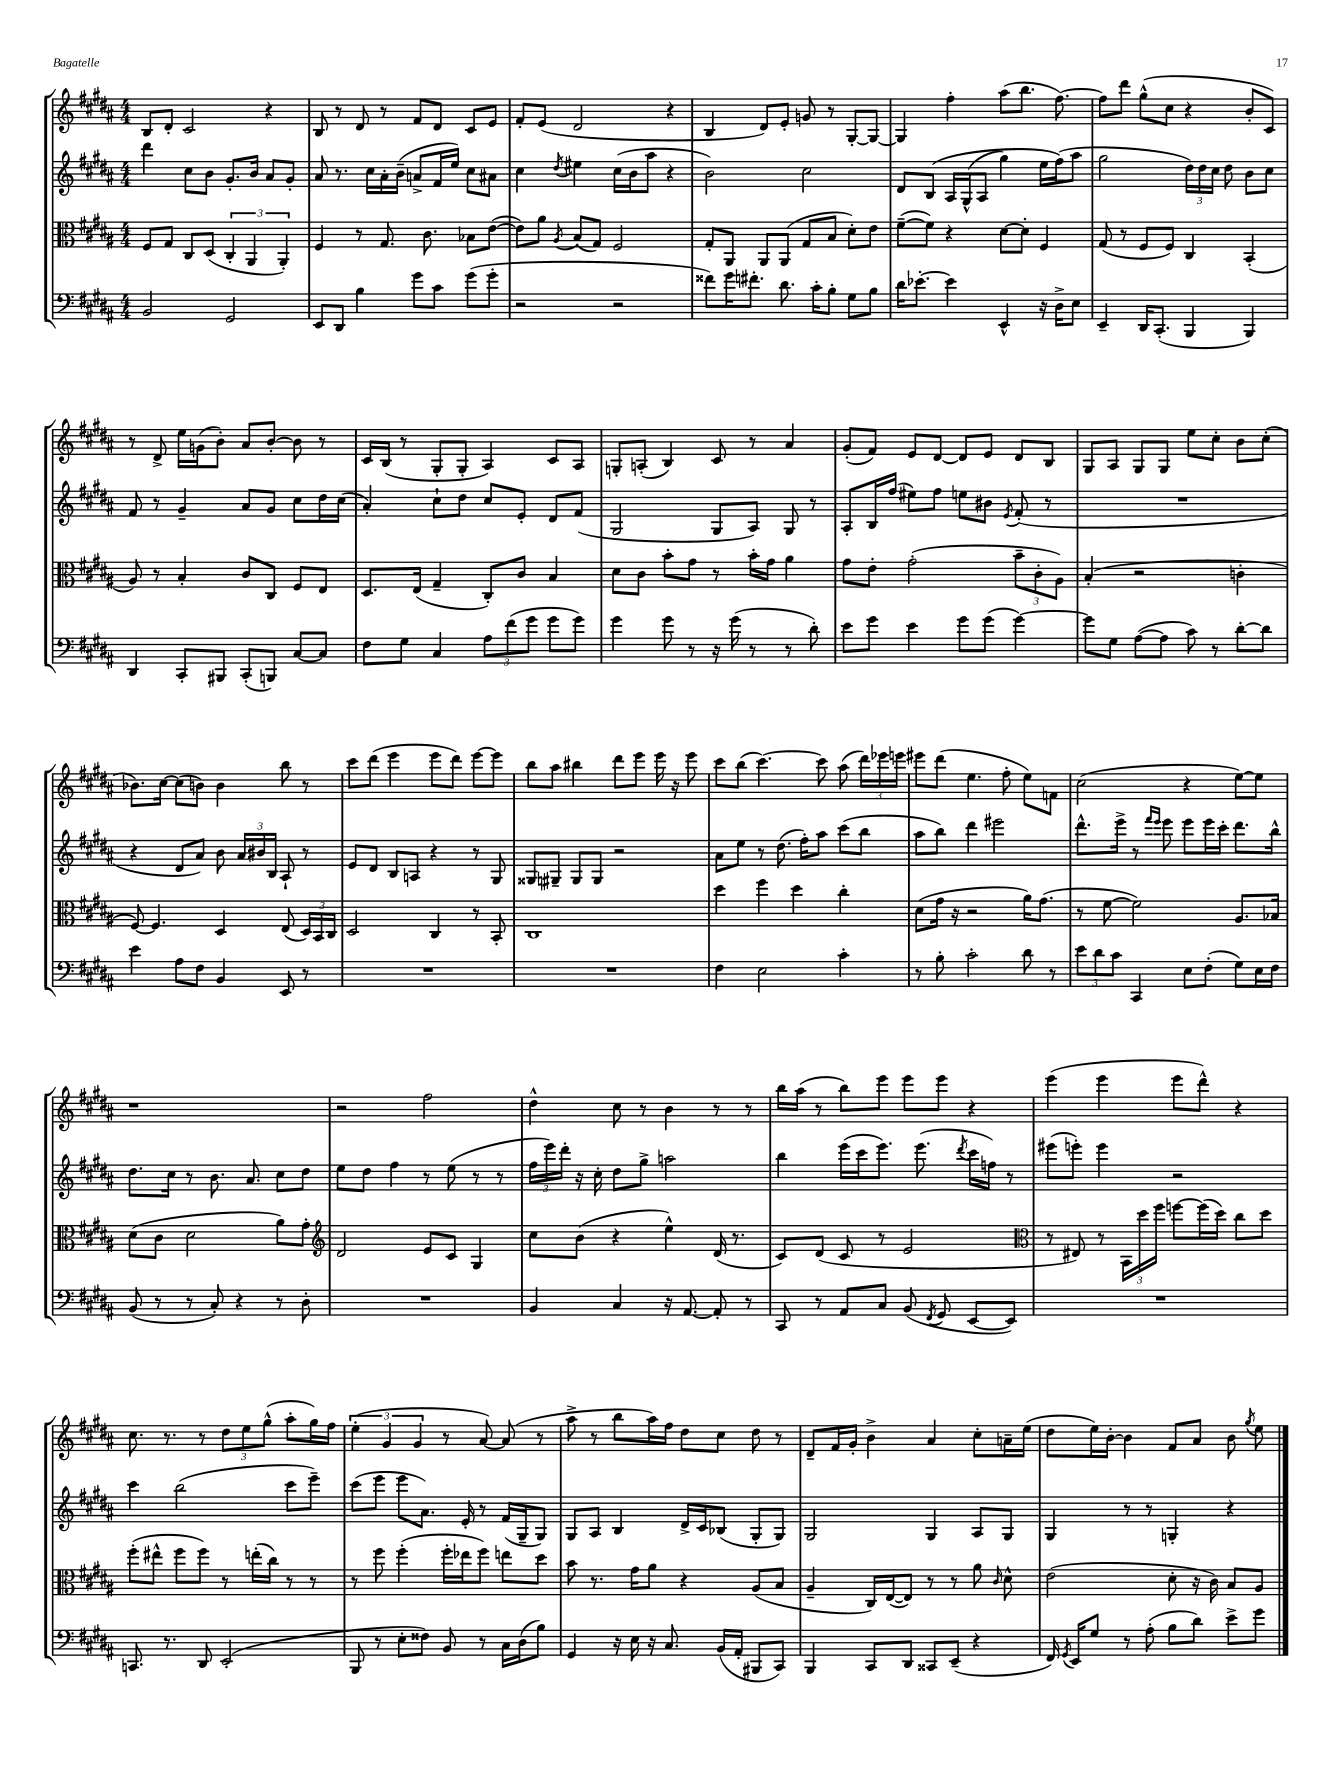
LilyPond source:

<<
\new StaffGroup <<
\new Staff = "s0" {
    \clef treble \key b \major \numericTimeSignature \time 4/4
    \autoBeamOff b8[ dis'8]-. cis'2 r4 |
    b8 r8 dis'8 r8 fis'8[ dis'8] cis'8[ e'8] |
    fis'8[-. e'8]( dis'2 r4 |
    b4 dis'8[) e'8]-. g'8 r8 gis8[~-. gis8]~ |
    gis4 fis''4-. ais''8[( b''8.] fis''8.~) |
    fis''8[ dis'''8] gis''8[-^( cis''8] r4 b'8[-. cis'8]) |
    r8 dis'8-> e''16[ g'16( b'8]-.) ais'8[ b'8]~-. b'8 r8 |
    cis'16[ b16]( r8 gis8[-. gis8]-. ais4) cis'8[ ais8] |
    g8[-. a8]-.( b4) cis'8 r8 ais'4 |
    gis'8[-.( fis'8]) e'8[ dis'8]~ dis'8[ e'8] dis'8[ b8] |
    gis8[ ais8] gis8[ gis8] e''8[ cis''8]-. b'8[ cis''8]-.( |
    bes'8.[) cis''16]~ cis''8[( b'8]) b'4 b''8 r8 |
    cis'''8[ dis'''8]( e'''4 e'''8[ dis'''8]) e'''8[~ e'''8] |
    b''8[ ais''8] bis''4 dis'''8[ e'''8] e'''16 r16 e'''8 |
    cis'''8[ b''8]( cis'''4.~) cis'''8 ais''8( \tuplet 3/2 { dis'''16[) ees'''16 e'''16] } |
    eis'''8[ dis'''8]( e''4. fis''8-. e''8[) f'8] |
    cis''2( r4 e''8[~) e''8] |
    r1 |
    r2 fis''2 |
    dis''4-^ cis''8 r8 b'4 r8 r8 |
    b''16[ ais''16]( r8 b''8[) e'''8] e'''8[ e'''8] r4 |
    e'''4( e'''4 e'''8[ dis'''8]-^) r4 |
    cis''8. r8. r8 \tuplet 3/2 { dis''8[ e''8 gis''8]-^( } ais''8[-. gis''16) fis''16] |
    \tuplet 3/2 { e''4-.( gis'4 gis'4 } r8 ais'8~) ais'8( r8 |
    ais''8-> r8 b''8[ ais''16) fis''16] dis''8[ cis''8] dis''8 r8 |
    dis'8[-- fis'16 gis'16]-. b'4-> ais'4 cis''8[-. a'16-- e''16]( |
    dis''8[ e''16) b'16]~-. b'4 fis'8[ ais'8] b'8 \acciaccatura { gis''8 } e''8 \bar "|." |
}
\new Staff = "s1" {
    \clef treble \key b \major \numericTimeSignature \time 4/4
    \autoBeamOff dis'''4 cis''8[ b'8] gis'8.[-. b'16] ais'8[ gis'8]-. |
    ais'8 r8. cis''16[ ais'16-. b'16]--( a'8[-> fis'16 e''16]) cis''8[ ais'8] |
    cis''4 \acciaccatura { dis''8 } eis''4 cis''16[( b'16 ais''8] r4 |
    b'2) cis''2 |
    dis'8[ b8]\( ais16[ gis16-^( ais8] gis''4) e''16[ fis''16(\) ais''8] |
    gis''2 \tuplet 3/2 { dis''16[) dis''16 cis''16] } dis''8 b'8[ cis''8] |
    fis'8 r8 gis'4-- ais'8[ gis'8] cis''8[ dis''16 cis''16]( |
    ais'4-.) cis''8[-! dis''8] cis''8[ e'8]-. dis'8[ fis'8]( |
    gis2 gis8[ ais8]) gis8 r8 |
    ais8[-. b16 fis''16]( eis''8[) fis''8] e''8[ bis'8] \acciaccatura { e'8 } fis'8-.( r8 |
    R1 |
    r4 dis'8[ ais'8]) b'8 \tuplet 3/2 { ais'16[ bis'16 b16] } ais8-! r8 |
    e'8[ dis'8] b8[ a8] r4 r8 gis8 |
    gisis8[ gis8]-- gis8[ gis8] r2 |
    ais'8[ e''8] r8 dis''8.( fis''16[-.) ais''8] cis'''8[( b''8] |
    ais''8[ b''8]) dis'''4 eis'''2 |
    dis'''8.[-^ e'''16]-> r8 \grace { fis'''16[ e'''16] } e'''8 e'''8[ e'''16 cis'''16]-. dis'''8.[ b''16]-^ |
    dis''8.[ cis''16] r8 b'8. ais'8. cis''8[ dis''8] |
    e''8[ dis''8] fis''4 r8 e''8( r8 r8 |
    \tuplet 3/2 { fis''16[ e'''16) dis'''16]-. } r16 cis''16-. dis''8[ gis''8]-> a''2 |
    b''4 e'''16[( cis'''16 e'''8.]) e'''8.( \acciaccatura { dis'''8 } cis'''16[ f''16]) r8 |
    eis'''8[( e'''8]-.) e'''4 r2 |
    cis'''4 b''2( cis'''8[ e'''8]--) |
    cis'''8[( e'''8] e'''8[ ais'8.]) e'16-. r8 fis'16[( gis16-- gis8]) |
    gis8[ ais8] b4 dis'16[-> cis'16 bes8]( gis8[-. gis8]) |
    gis2 gis4 ais8[ gis8] |
    gis4 r8 r8 g4-. r4 \bar "|." |
}
\new Staff = "s2" {
    \clef alto \key b \major \numericTimeSignature \time 4/4
    \autoBeamOff fis8[ gis8] cis8[ dis8]( \tuplet 3/2 { cis4-. ais,4 ais,4-.) } |
    fis4 r8 gis8. cis'8. bes8[ e'8]~( |
    e'8[) ais'8] \acciaccatura { ais8 } b8[( gis8]) fis2 |
    gis8[-. ais,8] ais,8[ ais,8]( gis8[ b8] dis'8[-.) e'8] |
    fis'8[~--( fis'8]) r4 dis'8[~ dis'8]-. fis4 |
    gis8( r8 fis8[ fis8]) cis4 b,4-.( |
    ais8) r8 b4-. cis'8[ cis8] fis8[ e8] |
    dis8.[ e16]( gis4-- cis8[-.) cis'8] b4 |
    dis'8[ cis'8] b'8[-. gis'8] r8 b'16[-. gis'16] ais'4 |
    gis'8[ e'8]-. gis'2-.( \tuplet 3/2 { b'8[-- cis'8-. ais8]) } |
    b4-.( r2 c'4-. |
    fis8~) fis4. dis4 e8( \tuplet 3/2 { dis16[) b,16 cis16] } |
    dis2 cis4 r8 b,8-. |
    cis1 |
    dis''4 fis''4 dis''4 cis''4-. |
    dis'8[( gis'16] r16 r2 ais'16[) gis'8.]( |
    r8 fis'8~ fis'2) ais8.[ bes16] |
    dis'8[( cis'8] dis'2 ais'8[) gis'8]-. |
    \clef treble dis'2 e'8[ cis'8] gis4 |
    cis''8[ b'8]( r4 e''4-^) dis'16( r8. |
    cis'8[) dis'8]( cis'8 r8 e'2 |
    \clef alto r8 eis8) r8 \tuplet 3/2 { b,16[ dis''16 fis''16] } f''8[~ f''16( dis''16]) cis''8[ dis''8] |
    fis''8[-.( eis''8]-^ fis''8[ fis''8]) r8 e''16[-.( cis''16]) r8 r8 |
    r8 fis''8 fis''4-.( fis''16[-. ees''16 fis''8]) e''8[ dis''8] |
    b'8 r8. gis'16[ ais'8] r4 ais8[( b8] |
    ais4-- cis16[) e16~( e8]) r8 r8 ais'8 \grace { cis'16 } dis'8-^ |
    e'2( dis'8-. r16 cis'16) b8[ ais8] \bar "|." |
}
\new Staff = "s3" {
    \clef bass \key b \major \numericTimeSignature \time 4/4
    \autoBeamOff b,2 gis,2 |
    e,8[ dis,8] b4 gis'8[ cis'8] gis'8[( gis'8]-. |
    r2 r2 |
    fisis'8[) gis'16 fis'8.]-. dis'8. cis'16[-. b8]-. gis8[ b8] |
    dis'16[ ees'8.]~-. ees'4 e,4-^ r16 dis16[-> e8] |
    e,4-- dis,16[ cis,8.]-.( b,,4 b,,4) |
    dis,4 cis,8[-. bis,,8] cis,8[-.( b,,8]) cis8[~ cis8] |
    fis8[ gis8] cis4 \tuplet 3/2 { ais8[ fis'8( gis'8] } gis'8[ gis'8]) |
    gis'4 gis'8 r8 r16 gis'16( r8 r8 dis'8-.) |
    e'8[ gis'8] e'4 gis'8[ gis'8]( gis'4~) |
    gis'8[ gis8] ais8[~( ais8] cis'8) r8 dis'8[~-. dis'8] |
    e'4 ais8[ fis8] b,4 e,8 r8 |
    R1 |
    R1 |
    fis4 e2 cis'4-. |
    r8 b8-. cis'2-. dis'8 r8 |
    \tuplet 3/2 { e'8[ dis'8 cis'8] } cis,4 e8[ fis8]-.( gis8[) e16 fis16] |
    b,8( r8 r8 cis8-.) r4 r8 dis8-. |
    R1 |
    b,4 cis4 r16 ais,8.~ ais,8-. r8 |
    cis,8 r8 ais,8[ cis8] b,8( \acciaccatura { fis,8 } gis,8 e,8[~ e,8]) |
    R1 |
    c,8. r8. dis,8 e,2-.( |
    b,,8 r8 e8[-. fisis8]) b,8 r8 cis16[ dis16( b8]) |
    gis,4 r16 e16 r16 cis8. b,16[( ais,16]-. bis,,8[ cis,8]) |
    b,,4 cis,8[ dis,8] cisis,8[ e,8]--( r4 |
    fis,16) \acciaccatura { gis,8 } e,16[ gis8] r8 ais8-.( b8[ dis'8]) e'8[-> gis'8] \bar "|." |
}
>>
>>
\layout { \context { \Score \remove "Bar_number_engraver" } }
